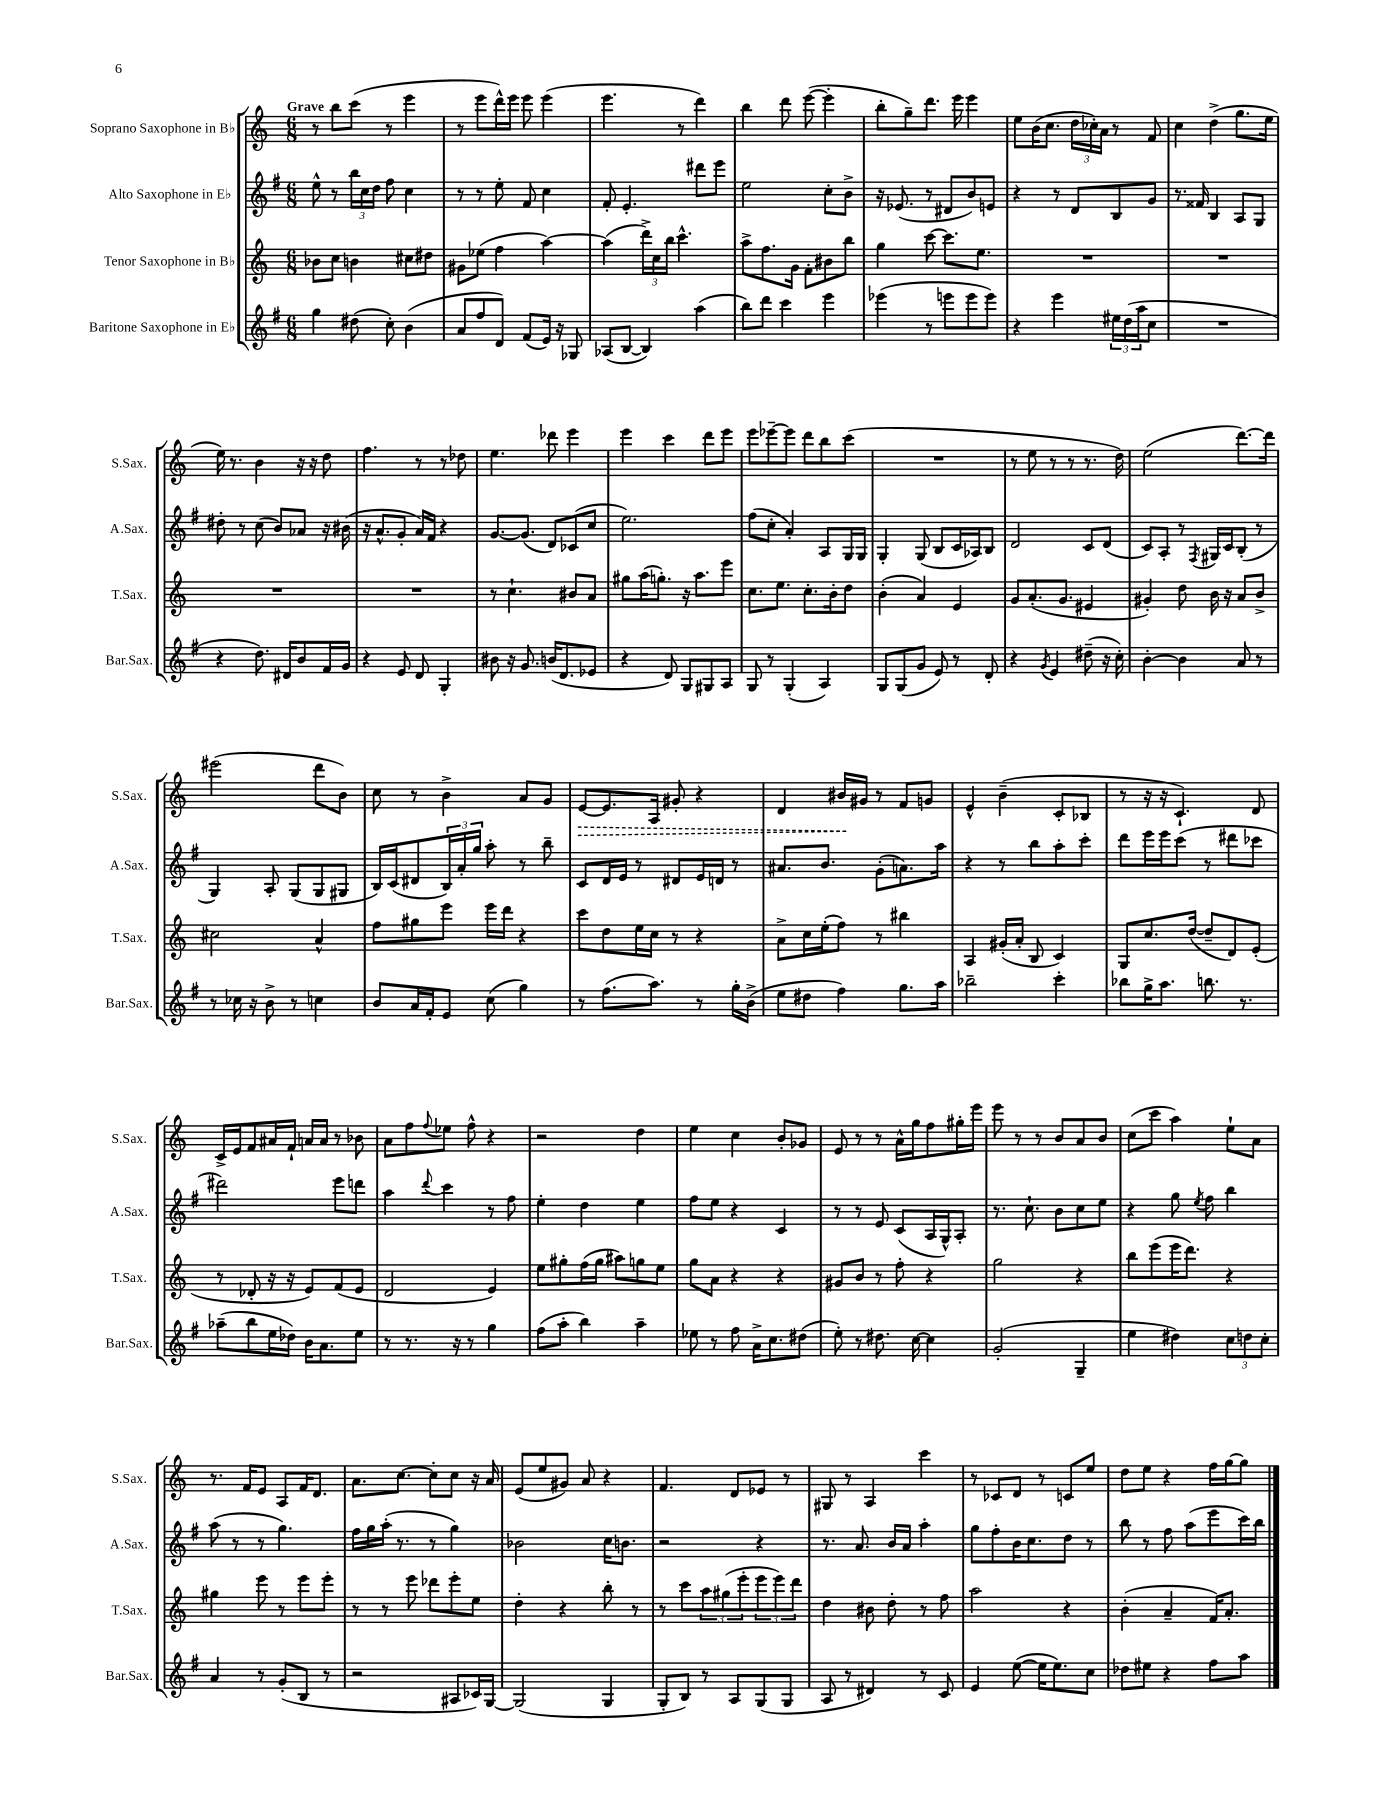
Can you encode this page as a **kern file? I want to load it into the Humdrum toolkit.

**kern	**kern	**kern	**kern
*staff4	*staff3	*staff2	*staff1
*clefG2	*clefG2	*clefG2	*clefG2
*k[f#]	*k[]	*k[f#]	*k[]
*M6/8	*M6/8	*M6/8	*M6/8
4gg\	8b-\L	8ee^^\	8r
.	8cc\J	8r	8bb\L
(8dd#\	4b\	24bb\LL	(8ccc\J
.	.	24cc\	.
.	.	24dd\JJ	.
8cc'\)	.	8ff#\	8r
(4b\	8cc#\L	4cc\	4eee\
.	8dd#\J	.	.
=	=	=	=
8a/L	8g#\L	8r	8r
8ff#/	(8ee-\J	8r	8eee\L
8d/J)	4ff\	8ee'\	16ddd^^\L)
.	.	.	16eee\JJ
(8f#/L	.	8f#/	8eee\
16e/Jk)	[4aa\)	4cc\	(4eee\
16r	.	.	.
8G-/	.	.	.
=	=	=	=
(8A-/L	(4aa\]	8f#'/	4.eee\
[8B/J	.	4.e'/	.
4B/])	24ddd^\LL)	.	.
.	24cc\	.	.
.	24bb\JJ	.	.
.	4.ccc^^\	.	8r
(4aa\	.	8ddd#\L	4ddd\)
.	.	8eee\J	.
=	=	=	=
8bb\L)	8aa^\L	2ee\	4bb\
8ddd\J	8.ff\	.	.
4ccc\	.	.	8ddd\
.	16g\Jk	.	.
.	8f'\L	.	([8eee\
4eee\	8b#\	8cc'\L	4eee'\]
.	8bb\J	8b^\J	.
=	=	=	=
(4eee-\	4gg\	16r	8bb'\L
.	.	(8.e-/	.
.	.	.	8gg~\)
8r	[8ccc\	8r	8.ddd\J
8eee\L	8.ccc\]L	8d#/L	.
.	.	.	16eee\
8eee\	.	8b/)	4eee\
.	8.ee\J	.	.
8eee\J)	.	8e/J	.
=	=	=	=
4r	2.r	4r	8ee\L
.	.	.	(16b\K
.	.	.	8.cc\J
4eee\	.	8r	.
.	.	8d/L	24dd\LL
.	.	.	24cc-'\)
.	.	.	24a\JJ
24ee#\LL	.	8B/	8r
(24dd\	.	.	.
24aa\J	.	.	.
8cc\J	.	8g/J	8f/
=	=	=	=
2.r	2.r	8.r	4cc\
.	.	16f##/	.
.	.	4B/	(4dd^\
.	.	8A/L	8.gg\L
.	.	8G/J	.
.	.	.	16ee\Jk
=	=	=	=
4r	2.r	8dd#'\	16ee\)
.	.	.	8.r
.	.	8r	.
8.dd\)	.	(8cc\	4b\
.	.	8b/L)	.
16d#/LK	.	.	.
8b/	.	8a-/J	16r
.	.	.	16r
16f#/L	.	16r	8dd\
16g/JJ	.	(16b#\	.
=	=	=	=
4r	2.r	16r	4.ff\
.	.	8.a^^/L	.
8e/	.	8g'/J	.
8d/	.	16a/LL)	8r
.	.	16f#/JJ	.
4G'/	.	4r	8r
.	.	.	8dd-\
=	=	=	=
8b#\	8r	[8.g/L	4.ee\
16r	4.cc`\	.	.
8.g/	.	(8.g/]J	.
(16b/LK	.	8d/L)	8ddd-\
8.d/	.	.	.
.	8b#/L	(8c-/	4eee\
8e-/J	8a/J	8cc/J	.
=	=	=	=
4r	8gg#\L	2.ee\)	4eee\
.	(16aa\K	.	.
.	8.gg'\J)	.	.
8d/)	.	.	4ccc\
8G/L	16r	.	.
.	8.aa\L	.	.
8G#/	.	.	8ddd\L
8A/J	8eee\J	.	8eee\J
=	=	=	=
8G/	8.cc\L	(8ff#\L	8eee\L
8r	.	8cc'\J	[8eee-~\
.	8.ee\J	.	.
(4G'/	.	4a'/)	8eee-\]J
.	8.cc'\L	.	8ddd\L
4A/)	.	8A/L	8bb\
.	16b'\k	.	.
.	8dd\J	16G/L	(8ccc\J
.	.	16G/JJ	.
=	=	=	=
8G/L	(4b'\	4G'/	2.r
(8G/	.	.	.
8g/J	4a/)	(8G/	.
8e/)	.	8B/L	.
8r	4e/	16c/L	.
.	.	16A-/J)	.
8d'/	.	8B/J	.
=	=	=	=
4r	8g/L	2d/	8r
.	(8.a'/	.	8ee\
8qg/	.	.	.
4e/	.	.	8r
.	8.g/J	.	.
.	.	.	8r
(8dd#~\	4e#/	8c/L	8.r
16r	.	(8d/J	.
16cc'\)	.	.	16dd\)
=	=	=	=
[4b'\	4g#'/)	8c/L)	(2ee\
.	.	8A'/J	.
4b\]	8dd\	8r	.
.	.	8qF#/	.
.	16b\	16G#/LL	.
.	16r	16c/J	.
8a/	8a/L	(8B'/J	[8.ddd\L)
8r	8b^/J	8r	.
.	.	.	16ddd\]Jk
=	=	=	=
8r	2cc#\	4G/)	(2eee#\
16cc-\	.	.	.
16r	.	.	.
8b^\	.	8A'/	.
8r	.	(8G/L	.
4cc\	4a^^/	8G/	8ddd\L
.	.	8G#/J	8b\J)
=	=	=	=
8b/L	8ff\L	16B/LL)	8cc\
.	.	(16c/J	.
16a/L	8gg#\	8d#/	8r
16f#'/J	.	.	.
8e/J	8eee\J	24B/L)	4b^\
.	.	24a'/	.
.	.	24gg/JJ	.
(8cc\	16eee\LL	8aa'\	.
.	16ddd\JJ	.	.
4gg\)	4r	8r	8a/L
.	.	8bb~\	8g/J
=	=	=	=
8r	8ccc\L	8c/L	[8e/L
(8.ff#\L	8dd\	16d/L	8.e/]
.	.	16e/JJ	.
.	16ee\L	8r	.
8.aa\J)	16cc\JJ	.	16A/Jk
.	8r	8d#/L	8g#'/
8r	4r	16e/L	4r
.	.	16d/JJ	.
16gg'\LL	.	8r	.
(16b^\JJ	.	.	.
=	=	=	=
8ee\L	8a^\L	8.a#/L	4d/
8dd#\J	16cc\L	.	.
.	(16ee'\J	8.b/J	.
4ff#\)	8ff\J)	.	16b#/LL
.	.	.	16g#/JJ
.	8r	(8g'\L	8r
8.gg\L	4bb#\	8.a\)	8f/L
.	.	.	8g/J
16aa\Jk	.	16aa\Jk	.
=	=	=	=
2bb-~\	4A/	4r	4e^^/
.	(16g#'/LL	8r	(4b~\
.	16a'/JJ	.	.
.	8B/	8bb\L	.
4ccc'\	4c/)	8aa'\	8c'/L
.	.	8ccc'\J	8B-/J
=	=	=	=
8bb-\L	8G/L	8ddd\L	8r
16gg^\K	8.cc/	16eee\L	16r
8.aa\J	.	16eee\J	16r
.	.	(8ccc\J	4.c`/)
.	([16dd/Jk	.	.
8.bb\	8dd~/]L	8r	.
.	8d/)	8ddd#\L	.
8.r	.	.	.
.	(8e'/J	8ccc-\J	8d/
=	=	=	=
(8aa-~\L	8r	2ddd#\)	16c^/LL
.	.	.	16e/J
8bb\	8d-'/	.	8f/
16ee\L	16r	.	16a#/L
16dd-\JJ)	16r	.	16f`/JJ
16b\LK	8e/L)	.	16a/LL
8.a\	.	.	16a/JJ
.	(8f/	8eee\L	8r
8ee\J	8e/J	8ddd\J	8b-\
=	=	=	=
8r	2d/	4aa\	8a\L
8.r	.	.	8ff\
.	.	8qqddd/	8qqff/
.	.	4ccc\	8ee-\J
16r	.	.	.
8r	.	.	8ff^^\
4gg\	4e/)	8r	4r
.	.	8ff#\	.
=	=	=	=
(8ff#\L	8ee\L	4ee'\	2r
8aa'\J	8gg#'\	.	.
4bb\)	(16ff\L	4dd\	.
.	16gg#\JJ	.	.
.	8aa#\L)	.	.
4aa~\	8gg\	4ee\	4dd\
.	8ee\J	.	.
=	=	=	=
8ee-\	8gg\L	8ff#\L	4ee\
8r	8a\J	8ee\J	.
8ff#\	4r	4r	4cc\
16a^\LK	.	.	.
8.cc\	.	.	.
.	4r	4c/	8b'/L
(8dd#\J	.	.	8g-/J
=	=	=	=
8ee'\)	8g#/L	8r	8e/
8r	8b/J	8r	8r
8.dd#\	8r	8e/	8r
.	8ff'\	(8c/L	16a^^\LL
[16cc\	.	.	16gg\J
4cc\]	4r	16A/L	8ff\
.	.	16G^^/J)	.
.	.	8A'/J	16gg#'\L
.	.	.	16eee\JJ
=	=	=	=
(2g'/	2gg\	8.r	8eee\
.	.	.	8r
.	.	8.cc`\	.
.	.	.	8r
.	.	8b\L	8b/L
4G~/	4r	8cc\	8a/
.	.	8ee\J	8b/J
=	=	=	=
4ee\	8bb\L	4r	(8cc\L
.	(8eee\	.	8ccc\J
4dd#\)	16eee\K	8gg\	4aa\)
.	8.ddd\J)	.	.
.	.	8qee/	.
.	.	8ff#\	.
12cc\L	4r	4bb\	8ee`\L
12dd\	.	.	.
.	.	.	8a\J
12cc'\J	.	.	.
=	=	=	=
4a/	4gg#\	(8aa\	8.r
.	.	8r	.
.	.	.	16f/LK
8r	8eee\	8r	8e/J
(8g'/L	8r	4.gg\)	8A/L
8B/J	8eee\L	.	16f/K
.	.	.	8.d/J
8r	8eee'\J	.	.
=	=	=	=
2r	8r	16ff#\LL	8.a\L
.	.	16gg\	.
.	8r	(16aa'\JJ	.
.	.	8.r	[8.cc\J
.	8eee\	.	.
.	8ddd-\L	8r	8cc'\]L
8A#/L	8eee'\	4gg\)	8cc\J
16c-/L)	8ee\J	.	16r
[16G/JJ	.	.	16a/
=	=	=	=
(2G/]	4dd'\	2b-\	(8e/L
.	.	.	8ee/
.	4r	.	8g#/J)
.	.	.	8a/
4G/	8bb'\	16cc\LK	4r
.	.	8.b\J	.
.	8r	.	.
=	=	=	=
8G'/L	8r	2r	4.f/
8B/J)	8ccc\L	.	.
8r	12aa\	.	.
.	(12gg#\	.	.
8A/L	.	.	8d/L
.	12eee'\	.	.
(8G/	12eee\	4r	8e-/J
.	12eee\)	.	.
8G/J	.	.	8r
.	12ddd\J	.	.
=	=	=	=
8A/	4dd\	8.r	8G#/
8r	.	.	8r
.	.	8.a/	.
4d#/)	8b#\	.	4A/
.	8dd'\	16b/LL	.
.	.	16a/JJ	.
8r	8r	4aa'\	4ccc\
8c/	8ff\	.	.
=	=	=	=
4e/	2aa\	8gg\L	8r
.	.	8ff#'\	8c-/L
([8ee\	.	16b\K	8d/J
.	.	8.cc\	.
16ee\]LK	.	.	8r
8.ee\)	.	.	.
.	4r	8dd\J	8c/L
8cc\J	.	8r	8ee/J
=	=	=	=
8dd-\L	(4b'\	8bb\	8dd\L
8ee#\J	.	8r	8ee\J
4r	4a~/	8ff#\	4r
.	.	(8aa\L	.
8ff#\L	16f/LK)	8eee\	16ff\LL
.	8.a'/J	.	[16gg\J
8aa\J	.	16ccc\L)	8gg\]J
.	.	16bb\JJ	.
==	==	==	==
*-	*-	*-	*-
